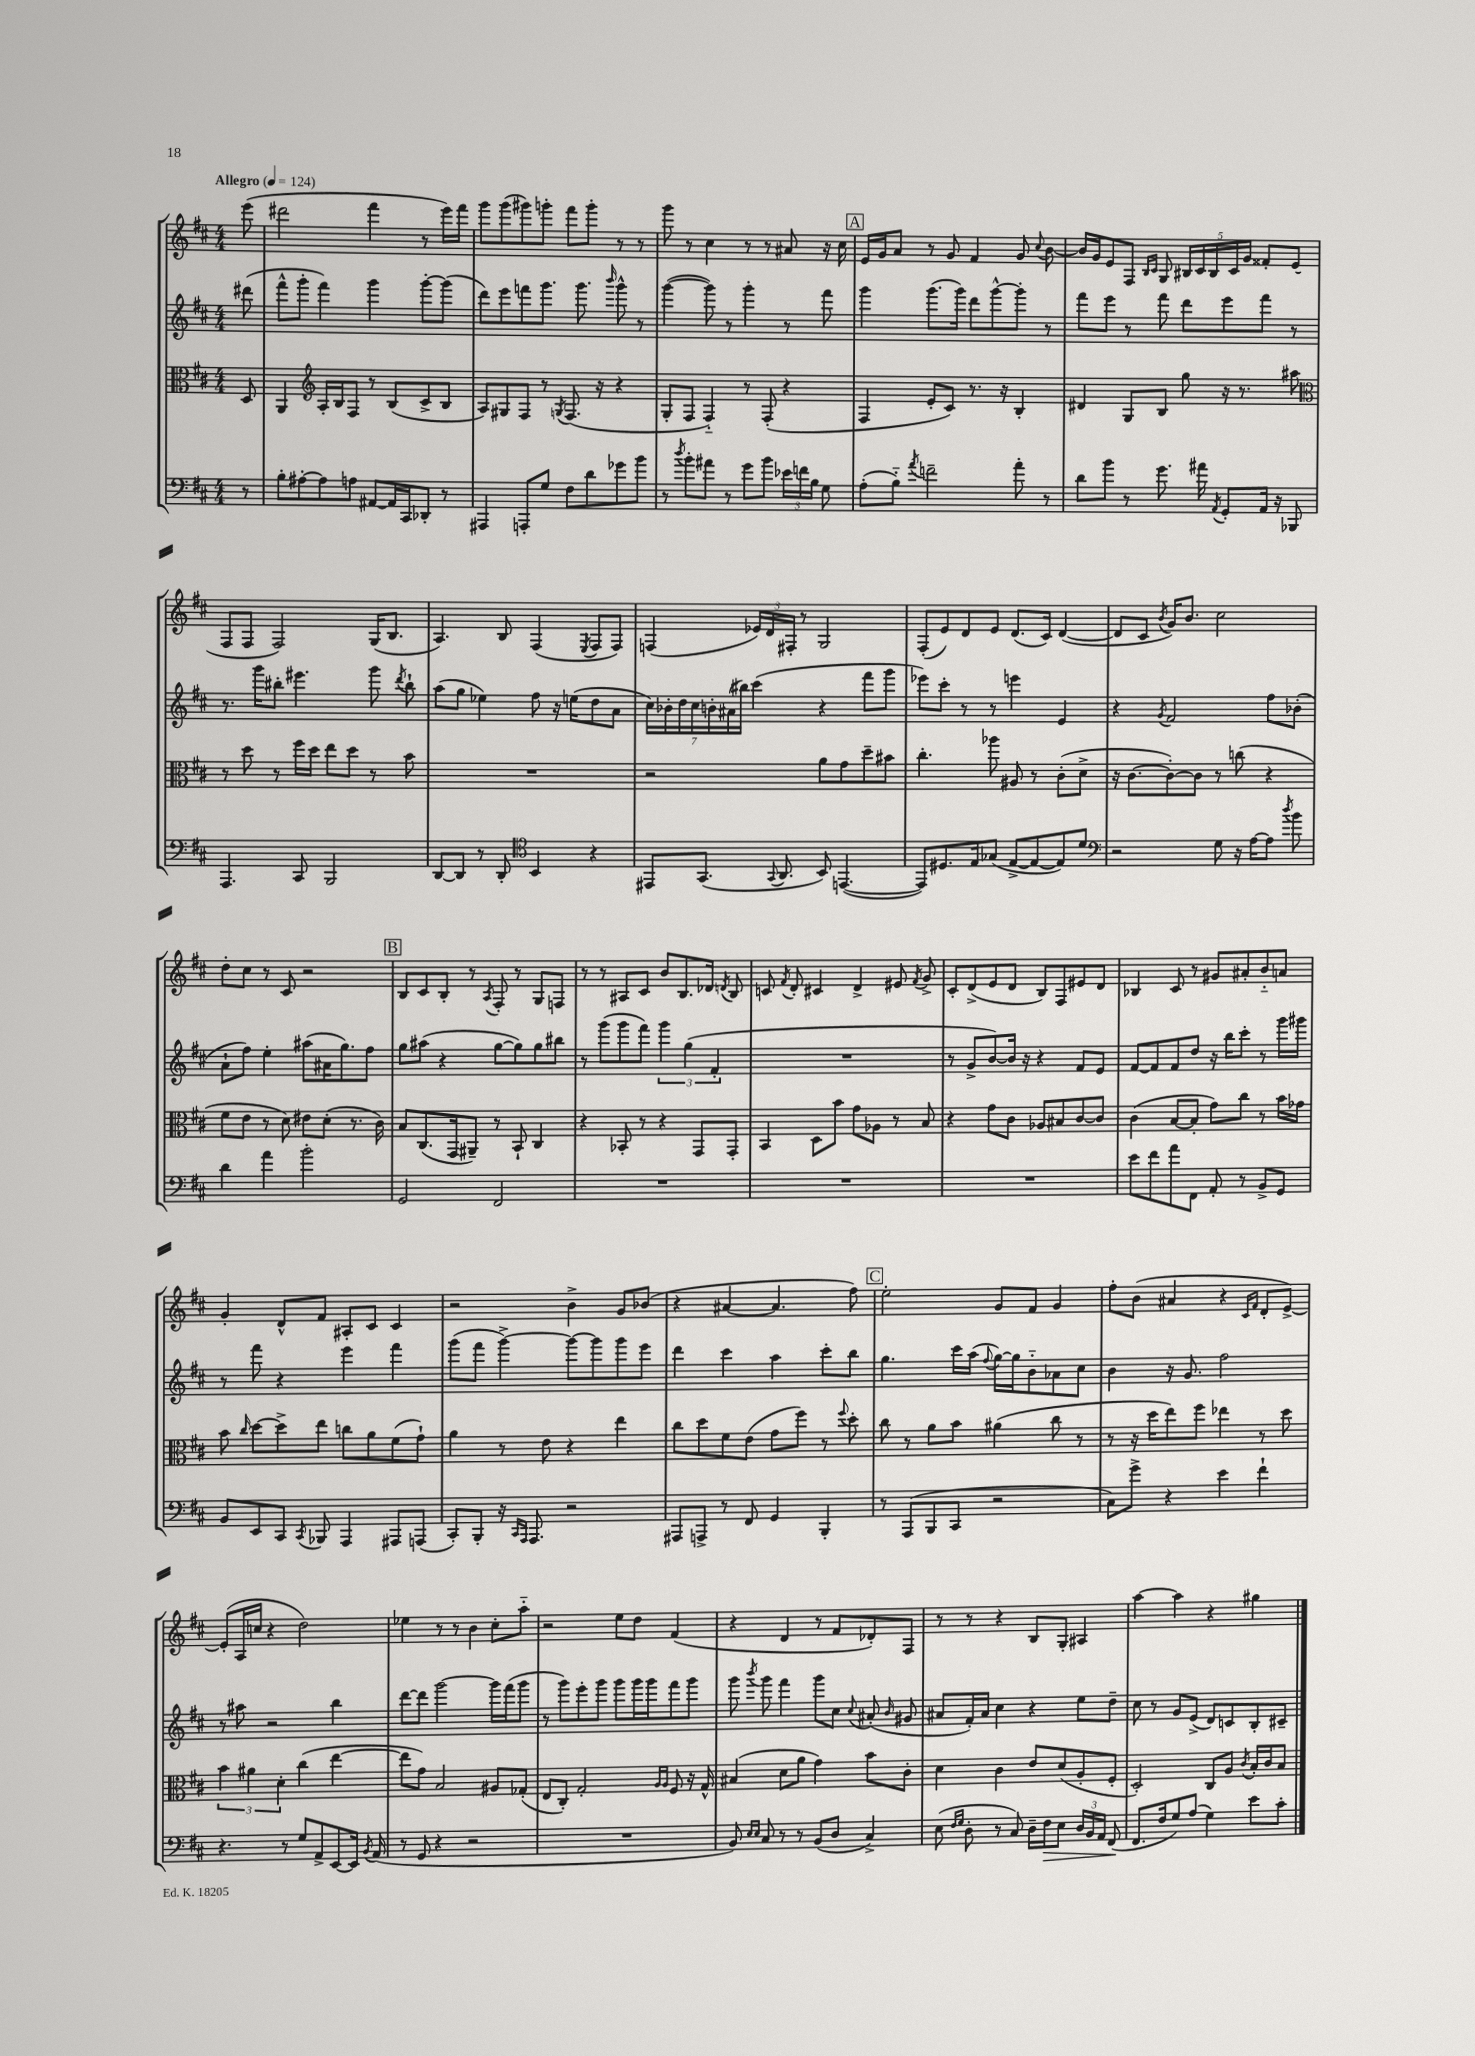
<<
\new StaffGroup <<
\new Staff = "s0" {
    \clef treble \key d \major \numericTimeSignature \time 4/4 \partial 8 \tempo "Allegro" 4 = 124
    \autoBeamOff e'''8( |
    dis'''2 fis'''4 r8 e'''16[) fis'''16] |
    g'''8[ g'''8( gis'''8) g'''8]-. fis'''8[ g'''8]-. r8 r8 |
    g'''8 r8 cis''4 r8 r8 ais'8 r16 cis''16 |
    \mark \markup { \box "A" } e'16[ g'16 a'8] r8 g'8 fis'4 g'8 \appoggiatura { cis''8 } b'8~ |
    b'16[ g'16 e'8 fis8] \grace { b16[ cis'16] } g8 \tuplet 5/4 { bis16[ cis'16 bis16 cis'16 g'16] } fisis'8[-. e'8]( |
    fis8[ fis8] fis2) g16[( b8.] |
    a4.) b8 fis4( \acciaccatura { e8 } fis8[ fis8]) |
    f4( \tuplet 3/2 { ees'16[) d'16 fis16]-. } r8 g2 |
    fis8[-.( e'8) d'8 e'8] d'8.[( cis'16]) d'4~( |
    d'8[ cis'8] \acciaccatura { b'8 } g'16[) b'8.] cis''2 |
    d''8[-. cis''8] r8 cis'8 r2 |
    \mark \markup { \box "B" } b8[ cis'8 b8]-. r8 \acciaccatura { a8 } fis8-. r8 g8[ f8] |
    r8 r8 ais8[ cis'8] b'8[ b8. des'16] \acciaccatura { d'8 } b8 |
    c'8 \acciaccatura { fis'8 } d'8-. cis'4 d'4-> eis'8 \acciaccatura { fis'8 } g'8-> |
    cis'8[-. d'8->( e'8 d'8] b8[) fis8 eis'8 d'8] |
    bes4 cis'8 r8 gis'8[ ais'8-. b'8-_ a'8] |
    g'4-. d'8[-^ fis'8] ais8[-. cis'8] cis'4 |
    r2 b'4-> g'8[ bes'8]( |
    r4 ais'4~ ais'4. fis''8) |
    \mark \markup { \box "C" } e''2-. g'8[ fis'8] g'4 |
    fis''8[-. b'8]( ais'4 r4 \grace { cis'16[ fis'16] } d'8[-. e'8]~->) |
    e'8[-.( a16 c''16] r4 d''2) |
    ees''4 r8 r8 b'4 cis''8[-. a''8]-_ |
    r2 e''8[ d''8] fis'4( |
    r4 d'4 r8 fis'8[ des'8-.) fis8] |
    r8 r8 r4 b8[ g8]-. ais4 |
    a''4~ a''4 r4 gis''4 \bar "|." |
}
\new Staff = "s1" {
    \clef treble \key d \major \numericTimeSignature \time 4/4 \partial 8
    \autoBeamOff dis'''8( |
    fis'''8[-^ g'''8]-. fis'''4) g'''4 g'''8[~-. g'''8]( |
    d'''8[) e'''8 f'''8 g'''8.] g'''8. \grace { b'''16 } g'''8-^ r8 |
    g'''4~( g'''8) r8 g'''4-. r8 fis'''8 |
    \mark \markup { \box "A" } g'''4 g'''8.[( g'''16]) d'''8[ g'''8~-^ g'''8]-. r8 |
    fis'''8[ e'''8] r8 fis'''8 d'''8[ e'''8 fis'''8] r8 |
    r8. g'''16[ bis''8]-. eis'''4. g'''8 \acciaccatura { d'''8 } bis''8-! |
    a''8[( g''8] ees''4) fis''8 r16 e''16[( d''8 a'8] |
    \tuplet 7/4 { cis''16[) bes'16-. d''16 cis''16 b'16-. ais'16( bis''16]) } cis'''4( r4 fis'''8[ g'''8] |
    ees'''8[) cis'''8]-. r8 r8 e'''4 e'4 |
    r4 \acciaccatura { g'8 } fis'2 fis''8[ bes'8]-.( |
    a'8[-! fis''8]) e''4-. ais''8[( ais'16 g''8.) fis''8] |
    \mark \markup { \box "B" } g''8[ ais''8]( r4 g''8[~ g''8) g''8 bis''8] |
    r8 g'''8[( g'''8 fis'''8]) \tuplet 3/2 { g'''4 g''4( fis'4-. } |
    R1 |
    r8 g'8[-> b'8~) b'16] r16 r4 fis'8[ e'8] |
    fis'8[~ fis'8 fis'8 d''8] r16 b''16[ cis'''8]-. r8 g'''16[ gis'''16] |
    r8 fis'''8 r4 e'''4 fis'''4 |
    g'''8[( fis'''8] g'''4~->) g'''8[~ g'''8 g'''8 e'''8] |
    d'''4 cis'''4 a''4 cis'''8[-. b''8] |
    \mark \markup { \box "C" } g''4. cis'''16[ a''16]( \appoggiatura { fis''8 } g''16[~) g''16 b'8-_ aes'8 cis''8] |
    b'4 r16 g'8. fis''2 |
    r8 ais''8 r2 b''4 |
    d'''8[~ d'''8] g'''2~ g'''16[ fis'''16( g'''8] |
    r8 g'''8[) e'''8-. g'''8] g'''8[ g'''16 g'''16 fis'''8 g'''8] |
    g'''8 \acciaccatura { b'''8 } g'''8 fis'''4 g'''8[ cis''8] \appoggiatura { cis''8 } ais'8-.( \grace { b'16 } gis'8 |
    ais'8[ fis'16-.) ais'16] cis''4 r4 e''8[ d''8]-- |
    cis''8 r8 g'8[ e'8]->( d'8[) c'8 b8-. cis'8]-- \bar "|." |
}
\new Staff = "s2" {
    \clef alto \key d \major \numericTimeSignature \time 4/4 \partial 8
    \autoBeamOff d8 |
    a,4 \clef treble a16[-. b16 fis8] r8 b8[( cis'8-> b8] |
    a8[) gis8 fis8] r8 \acciaccatura { g8 } fis8.( r16 r4 |
    g8[-. fis8] fis4-_) r8 fis8-.( r4 |
    \mark \markup { \box "A" } fis4 e'8[-. cis'8]) r8. r16 b4-. |
    dis'4 g8[ b8] g''8 r16 r8. ais''8 |
    \clef alto r8 d''8 r8 fis''16[ d''16] e''8[ d''8] r8 b'8 |
    R1 |
    r2 a'8[ g'8 d''8-- bis'8] |
    cis''4.-. aes''8 ais8 r8 cis'8[-.( d'8]-> |
    r16 cis'8.[~ cis'8~-.) cis'8] r8 c''8( r4 |
    fis'8[ e'8] r8 d'8) eis'8[ d'8]-.( r8. cis'16) |
    \mark \markup { \box "B" } b8[ cis8.( g,16 ais,8]--) r8 b,8-! cis4 |
    r4 bes,8-. r8 r4 g,8[ g,8]-. |
    b,4 d8[ b'8] g'8[ aes8] r8 b8 |
    r4 g'8[ cis'8] aes8[ bis8 cis'8~ cis'8] |
    cis'4( b8[~ b8]-. g'8[) cis''8] r8 b'16[ ges'16] |
    b'8 \grace { cis''16 } d''8[~ d''8-> e''8] c''8[ a'8 fis'8( g'8]-!) |
    a'4 r8 e'8 r4 e''4 |
    cis''8[ d''8 fis'8 e'8]( g'8[ fis''8]) r8 \appoggiatura { fis''8 } d''8-. |
    \mark \markup { \box "C" } cis''8 r8 a'8[ b'8] ais'4( cis''8 r8 |
    r8 r16 d''16[ e''8) fis''8] ees''4 r8 d''8 |
    \tuplet 3/2 { b'4 ais'4 d'4-. } cis''4( e''4~ |
    e''8[ g'8]) b2 ais8[ ges8]-.( |
    e8[ cis8]-.) g2-. \grace { a16[ a16] } fis8 r16 g16-^ |
    bis4( d'8[ a'8] g'4) b'8[ cis'8]-. |
    d'4 cis'4 e'8[ d'8( a8-. fis8]-. |
    d2-.) cis8[ a8] \acciaccatura { cis'8 } b16[-. cis'16 b8] \bar "|." |
}
\new Staff = "s3" {
    \clef bass \key d \major \numericTimeSignature \time 4/4 \partial 8
    \autoBeamOff r8 |
    b8[-. ais8~-. ais8 a8] ais,8[~ ais,16 cis,16 des,8]-. r8 |
    ais,,4 a,,8[-. g8] fis8[ d'8 ges'8 b'8] |
    r8 \acciaccatura { d''8 } b'8[-. ais'8] r8 g'8[ b'8] \tuplet 3/2 { ees'16[ f'16 b16] } g8 |
    \mark \markup { \box "A" } a8[-.( b8]-_) \acciaccatura { a'8 } f'2-- a'8-. r8 |
    d'8[ b'8] r8 g'8. ais'16 \acciaccatura { a,8 } g,8[-. a,16] r16 bes,,8 |
    a,,4. cis,8 b,,2 |
    d,8[~ d,8] r8 d,8-. \clef tenor b,4 r4 |
    eis,8[ g,8.]( \appoggiatura { g,8 } a,8. b,8) e,4.~( |
    e,8[) dis8. e16 ges8]( e8[~-> e8~ e8) d'8] |
    \clef bass r2 g8 r16 a16[~ a8] \acciaccatura { d''8 } b'8 |
    d'4 a'4 b'2-. |
    \mark \markup { \box "B" } g,2 fis,2 |
    R1 |
    R1 |
    R1 |
    e'8[ fis'8 a'8 fis,8] a,8-. r8 b,8[-> g,8] |
    b,8[ e,8 cis,8] \acciaccatura { cis,8 } bes,,8 a,,4 ais,,8[ a,,8]( |
    cis,8[-.) b,,8]-. r16 \grace { cis,16[ a,,16] } a,,8. r2 |
    ais,,8[ a,,8]-> r8 fis,8 g,4 b,,4-. |
    \mark \markup { \box "C" } r8 a,,8[( b,,8 cis,8] r2 |
    cis8[) g'8]-> r4 e'4 fis'4-! |
    r4. r8 g8[ a,8-> e,8~ e,16] \acciaccatura { b,8 } a,16( |
    r8 g,8 r4 r2 |
    R1 |
    b,8) \grace { e16[ e16] } cis8 r8 r8 b,8[( d8] cis4->) |
    e8( \grace { fis16[ g16] } d8-. r8 cis8) d16[-- fis16\> e8] \tuplet 3/2 { d16[ b,16 a,16] } fis,8\!( |
    fis,8.[ fis16 g8) a8]( g4) e'8[ cis'8]-. \bar "|." |
}
>>
>>
\layout { \context { \Score \remove "Bar_number_engraver" } }
